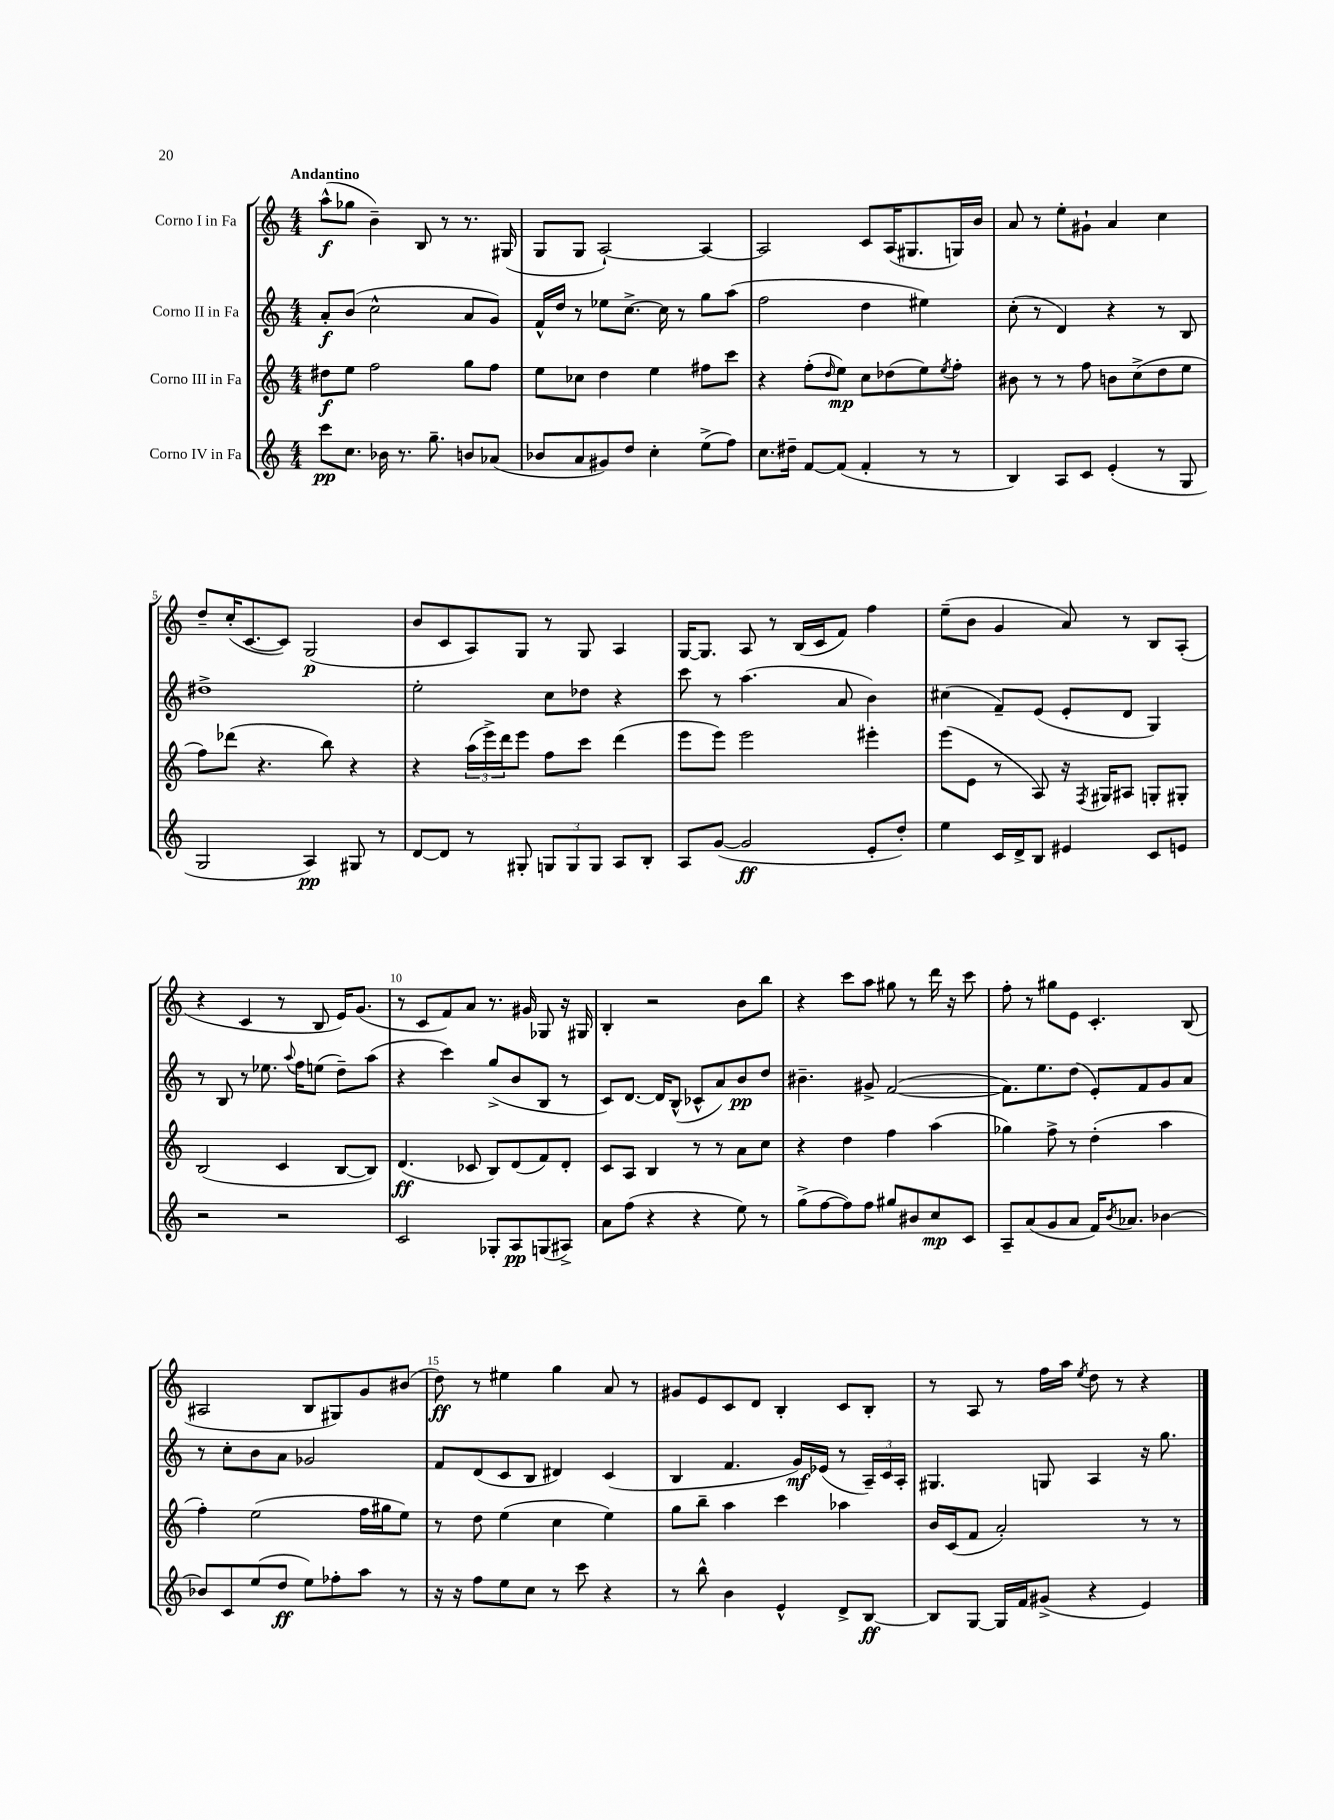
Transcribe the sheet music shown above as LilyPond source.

<<
\new StaffGroup <<
\new Staff = "s0" \with { instrumentName = "Corno I in Fa" } {
    \clef treble \key c \major \numericTimeSignature \time 4/4 \tempo "Andantino"
    a''8-^\f( ges''8 b'4--) b8 r8 r8. gis16( |
    g8 g8 a2~-!) a4~ |
    a2 c'8 a16( gis8. g16) b'16 |
    a'8 r8 e''8-. gis'8-! a'4 c''4 |
    d''8-- c''16-.( c'8.~ c'8) g2\p( |
    b'8 c'8 a8) g8 r8 g8 a4 |
    g16~ g8. a8 r8 b16( c'16 f'8) f''4 |
    e''8--( b'8 g'4 a'8) r8 b8 a8-.( |
    r4 c'4 r8 b8 e'16) g'8.( |
    r8 c'8 f'8) a'8 r8. gis'16 ges8 r16 gis16 |
    b4-. r2 b'8 b''8 |
    r4 c'''8 a''8 gis''8 r8 d'''16 r16 c'''8 |
    f''8-. r8 gis''8 e'8 c'4.-. b8( |
    ais2 b8 gis8) g'8 bis'8( |
    d''8\ff) r8 eis''4 g''4 a'8 r8 |
    gis'8 e'8 c'8 d'8 b4-. c'8 b8-. |
    r8 a8 r8 f''16 a''16 \acciaccatura { e''8 } d''8 r8 r4 \bar "|." |
}
\new Staff = "s1" \with { instrumentName = "Corno II in Fa" } {
    \clef treble \key c \major \numericTimeSignature \time 4/4
    a'8-.\f b'8( c''2-^ a'8 g'8) |
    f'16-^ d''16 r8 ees''8 c''8.~-> c''16 r8 g''8 a''8( |
    f''2 d''4 eis''4) |
    c''8-.( r8 d'4) r4 r8 b8 |
    dis''1-> |
    e''2-. c''8 des''8 r4 |
    c'''8 r8 a''4.( a'8 b'4) |
    cis''4( f'8--) e'8( e'8-. d'8 g4) |
    r8 b8 r8 ees''8. \appoggiatura { a''8 } f''16 e''8( d''8--) a''8( |
    r4 c'''4) g''8->( b'8 b8 r8 |
    c'8) d'8.~ d'16 b8-^( ces'8-^ a'8) b'8\pp d''8 |
    bis'4.-- gis'8-> f'2~( |
    f'8.) e''8. d''8( e'8-.) f'8 g'8 a'8 |
    r8 c''8-. b'8 a'8 ges'2 |
    f'8 d'8( c'8 b8 dis'4) c'4( |
    b4 f'4. g'16\mf) ees'16( r8 \tuplet 3/2 { a16--) c'16 a16-. } |
    gis4. g8 a4 r16 g''8. \bar "|." |
}
\new Staff = "s2" \with { instrumentName = "Corno III in Fa" } {
    \clef treble \key c \major \numericTimeSignature \time 4/4
    dis''8\f e''8 f''2 g''8 f''8 |
    e''8 ces''8 d''4 e''4 fis''8 c'''8 |
    r4 f''8-.( \grace { d''16 } e''8\mp) c''8 des''8( e''8) \acciaccatura { e''8 } f''8-. |
    bis'8 r8 r8 f''8 b'8 c''8->( d''8 e''8 |
    f''8) des'''8( r4. b''8) r4 |
    r4 \tuplet 3/2 { a''16( e'''16->) d'''16 } e'''8 f''8 c'''8 d'''4( |
    e'''8 e'''8) e'''2 eis'''4-. |
    e'''8( e'8 r8 a8) r16 \acciaccatura { f8 } gis16 ais8 g8-. gis8-. |
    b2( c'4 b8~ b8) |
    d'4.\ff( ces'8 b8) d'8( f'8) d'8-. |
    c'8 a8 b4 r8 r8 a'8 c''8 |
    r4 d''4 f''4 a''4( |
    ges''4) f''8-> r8 d''4-.( a''4 |
    f''4-.) e''2( f''16 gis''16 e''8) |
    r8 d''8 e''4( c''4 e''4) |
    g''8 b''8-- a''4 c'''4 aes''4 |
    b'16 c'16( f'8 a'2-.) r8 r8 \bar "|." |
}
\new Staff = "s3" \with { instrumentName = "Corno IV in Fa" } {
    \clef treble \key c \major \numericTimeSignature \time 4/4
    c'''8\pp c''8. bes'16 r8. g''8.-- b'8 aes'8( |
    bes'8 a'8 gis'8) d''8 c''4-. e''8->( f''8) |
    c''8. dis''16-- f'8~ f'8( f'4-. r8 r8 |
    b4) a8 c'8 e'4-.( r8 g8 |
    g2 a4\pp) gis8 r8 |
    d'8~ d'8 r8 gis8-. \tuplet 3/2 { g8 g8 g8 } a8 b8-. |
    a8 g'8~( g'2\ff e'8-. d''8-.) |
    e''4 c'16 d'16-> b8 eis'4 c'8 e'8 |
    r2 r2 |
    c'2 ges8-. a8\pp g8( ais8->) |
    a'8 f''8( r4 r4 e''8) r8 |
    g''8->( f''8~ f''8) f''8 gis''8 bis'8 c''8\mp c'8 |
    a8-- a'8( g'8 a'8 f'16) \acciaccatura { b'8 } aes'8. bes'4~ |
    bes'8 c'8 e''8( d''8\ff e''8) fes''8-. a''8 r8 |
    r16 r16 f''8 e''8 c''8 r8 c'''8 r4 |
    r8 b''8-^ b'4 e'4-^ d'8-> b8~\ff |
    b8 g8~ g16 f'16 gis'8->( r4 e'4) \bar "|." |
}
>>
>>
\layout { \context { \Score \override BarNumber.break-visibility = ##(#f #t #t) barNumberVisibility = #(every-nth-bar-number-visible 5) } }
